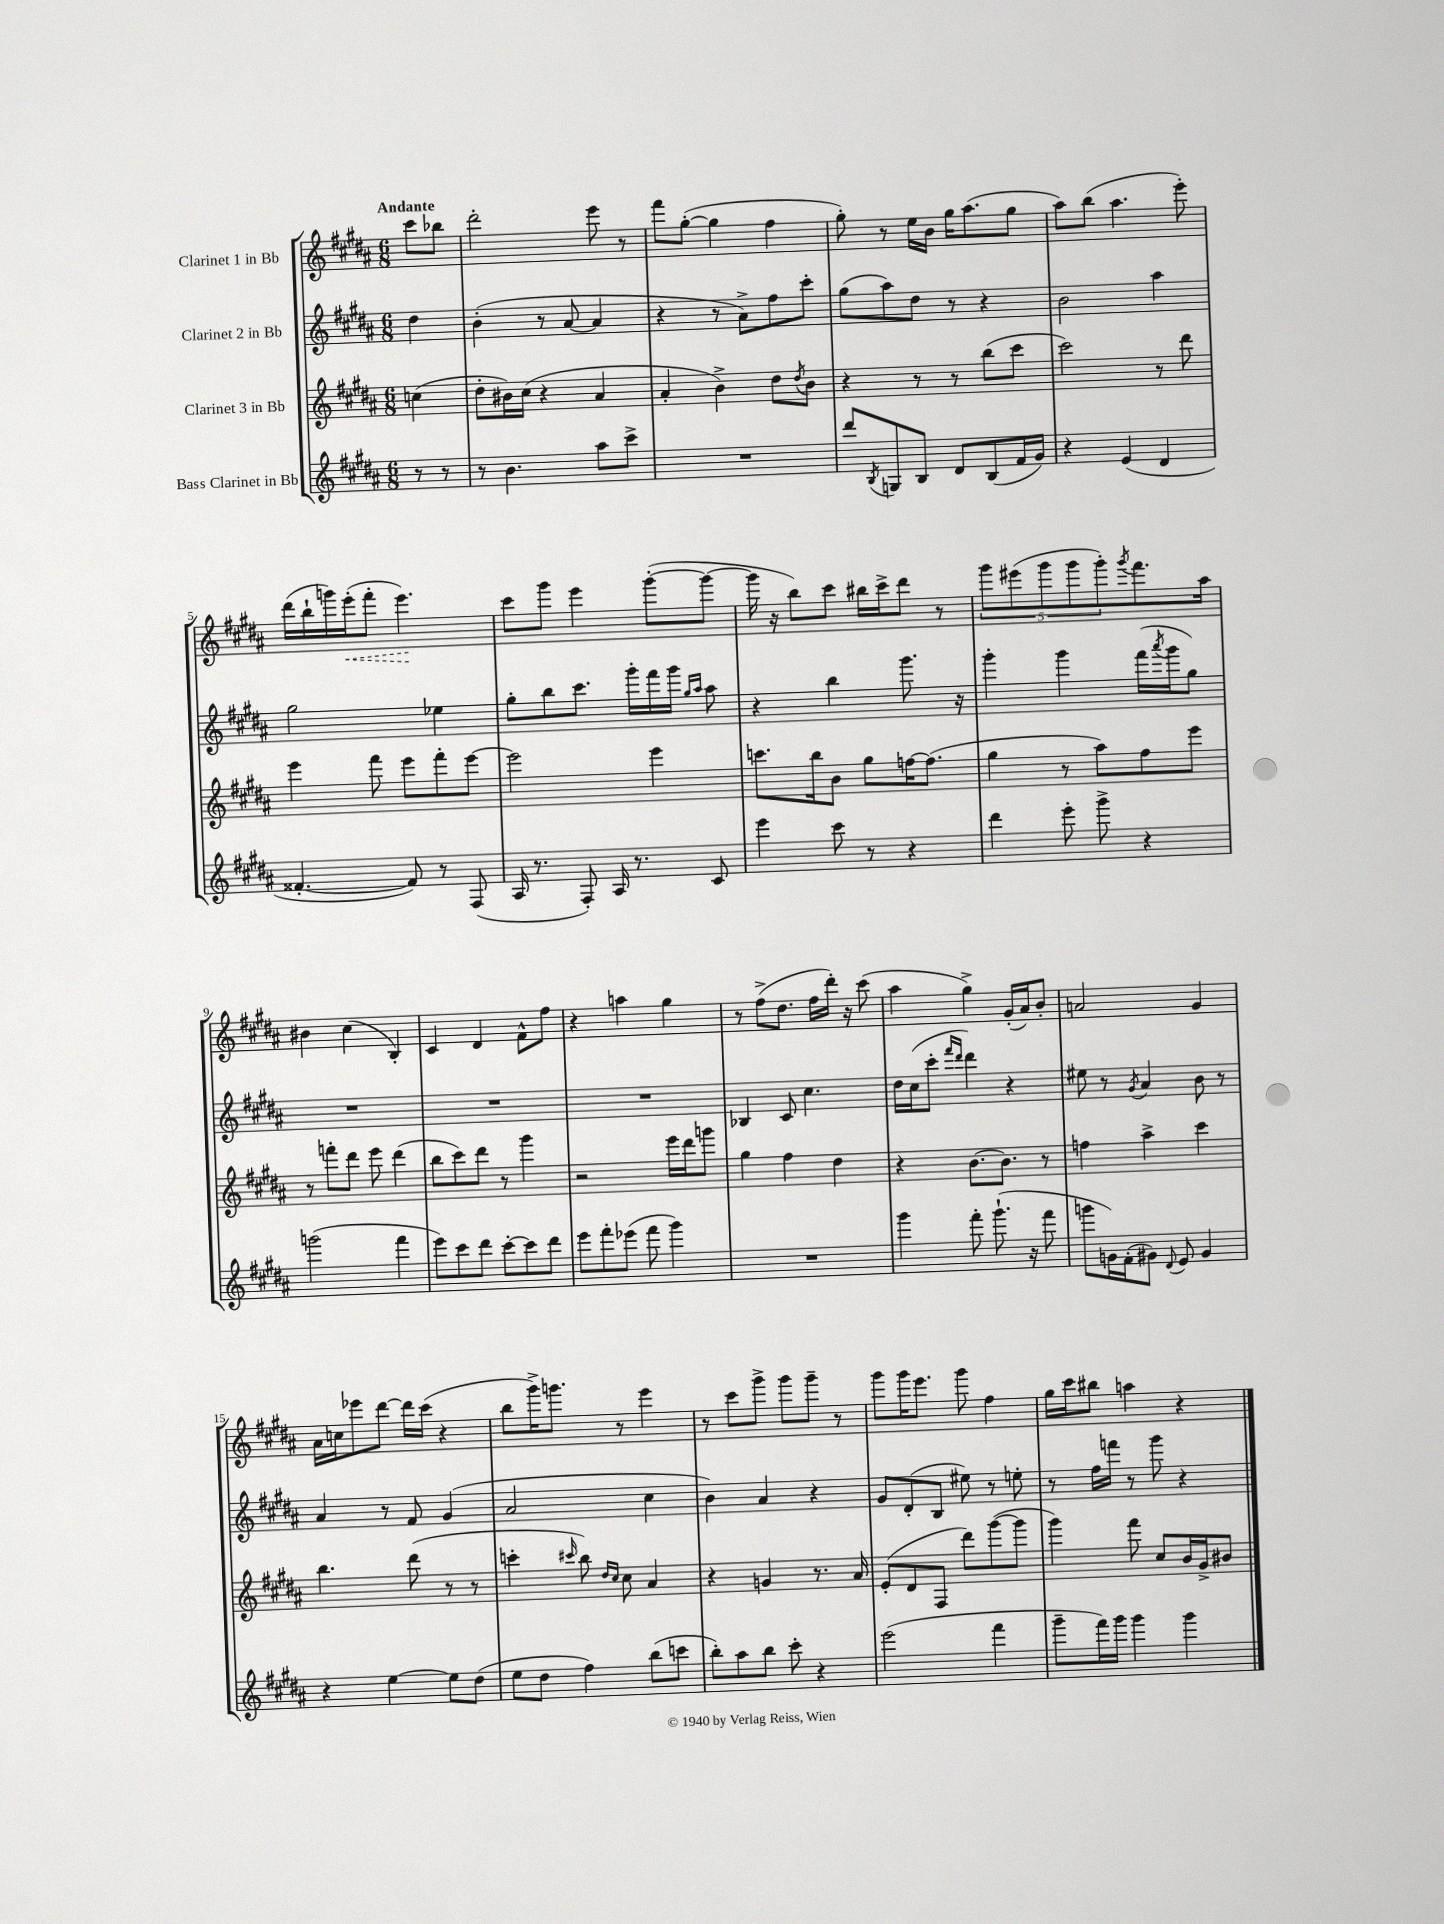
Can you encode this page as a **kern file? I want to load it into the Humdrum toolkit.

**kern	**kern	**kern	**kern	**dynam
*part4	*part3	*part2	*part1	*part1
*staff4	*staff3	*staff2	*staff1	*staff1
*I"Bass Clarinet in Bb	*I"Clarinet 3 in Bb	*I"Clarinet 2 in Bb	*I"Clarinet 1 in Bb	*
*clefG2	*clefG2	*clefG2	*clefG2	*
*k[f#c#g#d#a#]	*k[f#c#g#d#a#]	*k[f#c#g#d#a#]	*k[f#c#g#d#a#]	*
*M6/8	*M6/8	*M6/8	*M6/8	*
=	=	=	=	=
!	!	!	!LO:TX:a:B:t=Andante	!
8r	(4ccn\	4dd#\	8ccc#\L	.
8r	.	.	8bb-X\J	.
=1	=1	=1	=1	=1
8r	8dd#'\L	(4b'\	2ddd#'\	.
4.b\	16b#X\L)	.	.	.
.	(16cc#\JJ	.	.	.
.	4r	8r	.	.
.	.	[8a#/	.	.
8aa#\L	4a#/	4a#/]	8eee\	.
8ccc#^\J	.	.	8r	.
=2	=2	=2	=2	=2
2.r	4a#'/	4r	8fff#\L	.
.	.	.	([8gg#'\J	.
.	4b^\)	8r	4gg#\]	.
.	.	8a#^\L)	.	.
.	8dd#\L	8ff#\	4ff#\	.
.	8qdd#/	.	.	.
.	8b\J	8ccc#'\J	.	.
=3	=3	=3	=3	=3
8ddd#/L	4r	(8gg#\L	8gg#'\)	.
8qB/	.	.	.	.
8Gn/	.	8aa#\)	8r	.
8B/J	8r	8dd#\J	16ee\LL	.
.	.	.	16b\JJ	.
8d#/L	8r	8r	16gg#\KL	.
.	.	.	(8.aa#\	.
(8B/	(8bb\L	4r	.	.
16f#/L	8ccc#\J	.	8gg#\J	.
16g#/JJ)	.	.	.	.
=4	=4	=4	=4	=4
4r	2ccc#\)	2b\	8aa#\L)	.
.	.	.	(8bb\J	.
(4e/	.	.	4.aa#\	.
4d#/	8r	4aa#\	.	.
.	8ddd#\	.	8eee'\)	.
!!LO:LB:g=z
=5	=5	=5	=5	=5
[4.f##X'/	4eee\	2gg#\	(16ddd#\LL	.
.	.	.	16bb`\	.
.	.	.	16gggn\)	.
!	!	!	!	!LO:HP:b
.	.	.	(16eee'\J	<
.	8fff#\	.	8fff#'\J	.
8f##/])	8eee\L	.	4.eee\)	.
8r	8fff#'\	4ee-X\	.	.
(8F#/	[8eee\J	.	.	.
.	.	.	.	[
=6	=6	=6	=6	=6
16A#/	2eee\]	8gg#'\L	8ccc#\L	.
8.r	.	.	.	.
.	.	8bb\	8ggg#\J	.
8F#'/)	.	8.ccc#\J	4eee\	.
16A#/	.	.	.	.
8.r	.	16ggg#'\LL	.	.
.	4eee\	16fff#\	([8ggg#'\L	.
.	.	16ggg#\JJ	.	.
.	.	16qqgg#/LL	.	.
.	.	16qqaa#/JJ	.	.
8c#/	.	8aa#\	8ggg#\J_	.
=7	=7	=7	=7	=7
4eee\	8.cccn\L	4r	16ggg#\]	.
.	.	.	16r	.
.	.	.	8bb\L)	.
.	16bb\k	.	.	.
8ccc#\	8b\J	4bb\	8ccc#\J	.
8r	8gg#\L	.	16bb#X\LL	.
.	.	.	16ccc#^\J	.
4r	[16ffn\K	8.ggg#\	8ddd#\J	.
.	(8.ff\J]	.	.	.
.	.	.	8r	.
.	.	16r	.	.
=8	=8	=8	=8	=8
4ddd#\	4gg#\	4ggg#'\	10ggg#\L	.
.	.	.	(10eee#X\	.
.	.	.	10ggg#\	.
8eee'\	8r	4ggg#\	.	.
.	.	.	10ggg#\	.
8ggg#^\	8aa#\L)	.	.	.
.	.	.	10ggg#'\)	.
.	.	.	8qggg#/	.
4r	8ff#\	(16fff#\LL	8.fff#\	.
.	.	8qaaa#/	.	.
.	.	16ggg#\J	.	.
.	8eee\J	8gg#\J)	.	.
.	.	.	16aa#\Jk	.
!!LO:LB:g=z
=9	=9	=9	=9	=9
(2gggn\	8r	2.r	4b#X\	.
.	8fffn'\L	.	.	.
.	8ddd#\J	.	(4cc#\	.
.	8eee\	.	.	.
4fff#\	(4ddd#\	.	4B'/)	.
=10	=10	=10	=10	=10
8eee\L)	8bb\L	2.r	4c#/	.
8ccc#\	8ccc#\)	.	.	.
8ddd#\J	8ddd#\J	.	4d#/	.
[8ccc#'\L	8r	.	.	.
8ccc#\]	4ggg#\	.	8f#^^\L	.
8ddd#\J	.	.	8ff#\J	.
=11	=11	=11	=11	=11
8eee\L	2r	2.r	4r	.
8fff#'\	.	.	.	.
(8eee-X\J	.	.	4aan\	.
8fff#\	.	.	.	.
4ggg#\)	16eee\LL	.	4gg#\	.
.	16ddd#\J	.	.	.
.	8gggn\J	.	.	.
=12	=12	=12	=12	=12
2.r	4gg#\	4B-X/	8r	.
.	.	.	(8ff#^\L	.
.	4ff#\	8c#/	8.dd#\J	.
.	.	4.cc#\	.	.
.	.	.	16ff#\LL	.
.	4dd#\	.	16ddd#'\JJ)	.
.	.	.	16r	.
.	.	.	(8ccc#\	.
=13	=13	=13	=13	=13
4ggg#\	4r	16dd#\LL	4aa#\	.
.	.	(16cc#\J	.	.
.	.	8ccc#'\J	.	.
.	.	16qqfff#/LL	.	.
.	.	16qqddd#/JJ	.	.
8fff#'\	[8.b\L	4ddd#\)	4gg#^\)	.
(8.ggg#`\	.	.	.	.
.	8.b\J]	.	.	.
.	.	4r	(16g#'/LL	.
16r	.	.	16a#/J)	.
8fff#\	8r	.	8b'/J	.
=14	=14	=14	=14	=14
8gggn\L	4ffn\	8ee#X\	2an/	.
16gn\L)	.	8r	.	.
(16f#'\J	.	.	.	.
.	.	8qg#/	.	.
8g#X\J)	4aa#^\	4a#/	.	.
8qqd#/	.	.	.	.
8e/	.	.	.	.
4g#/	4ccc#\	8b\	4g#/	.
.	.	8r	.	.
!!LO:LB:g=z
=15	=15	=15	=15	=15
4r	4.bb\	4a#/	16a#\LL	.
.	.	.	16ccn\J	.
.	.	.	8eee-X\	.
[4ee\	.	8r	[8ddd#\J	.
.	(8ddd#\	8f#/	16ddd#\LL]	.
.	.	.	(16ccc#\JJ	.
8ee\L]	8r	(4g#/	4r	.
(8dd#\J	8r	.	.	.
=16	=16	=16	=16	=16
8ee\L	4cccn'\	2a#/	8bb\L	.
8dd#\J	.	.	16ggg#^\K)	.
.	.	.	8.gggn\J	.
.	16qqccc#X/	.	.	.
4ff#\)	8bb\)	.	.	.
.	16qqdd#/LL	.	.	.
.	16qqcc#/JJ	.	.	.
.	8cc#\	.	8r	.
(8bb\L	4a#/	4cc#\	4eee\	.
8cccn\J	.	.	.	.
=17	=17	=17	=17	=17
8bb'\L)	4r	4b\)	8r	.
8aa#\	.	.	8ccc#\L	.
8bb\J	4gn/	4a#/	8ggg#^\J	.
8ccc#'\	.	.	8ggg#\L	.
4r	8.r	4r	8ggg#~\J	.
.	.	.	8r	.
.	16a#/	.	.	.
=18	=18	=18	=18	=18
(2eee\	(8e'/L	8g#/L	8ggg#\L	.
.	8d#/	(8d#'/	16ggg#\K	.
.	.	.	8.eee\J	.
.	8F#/J	8B/J	.	.
.	8ddd#\L)	8ee#X\)	8ggg#\	.
4fff#\	([8ggg#\	8r	4ff#\	.
.	8ggg#\J]	8een'\	.	.
=19	=19	=19	=19	=19
8ggg#~\L	4ggg#\)	8r	16gg#\LL	.
.	.	.	16ccc#\J	.
16fff#\L)	.	16ff#\LL	8bb#X\J	.
16ggg#\JJ	.	16fffn\JJ	.	.
4ggg#\	8fff#\	8r	4aan\	.
.	8cc#/L	8ggg#\	.	.
4ggg#\	16b/L	4r	4r	.
.	16g#^/J	.	.	.
.	8b#X/J	.	.	.
==	==	==	==	==
*-	*-	*-	*-	*-
